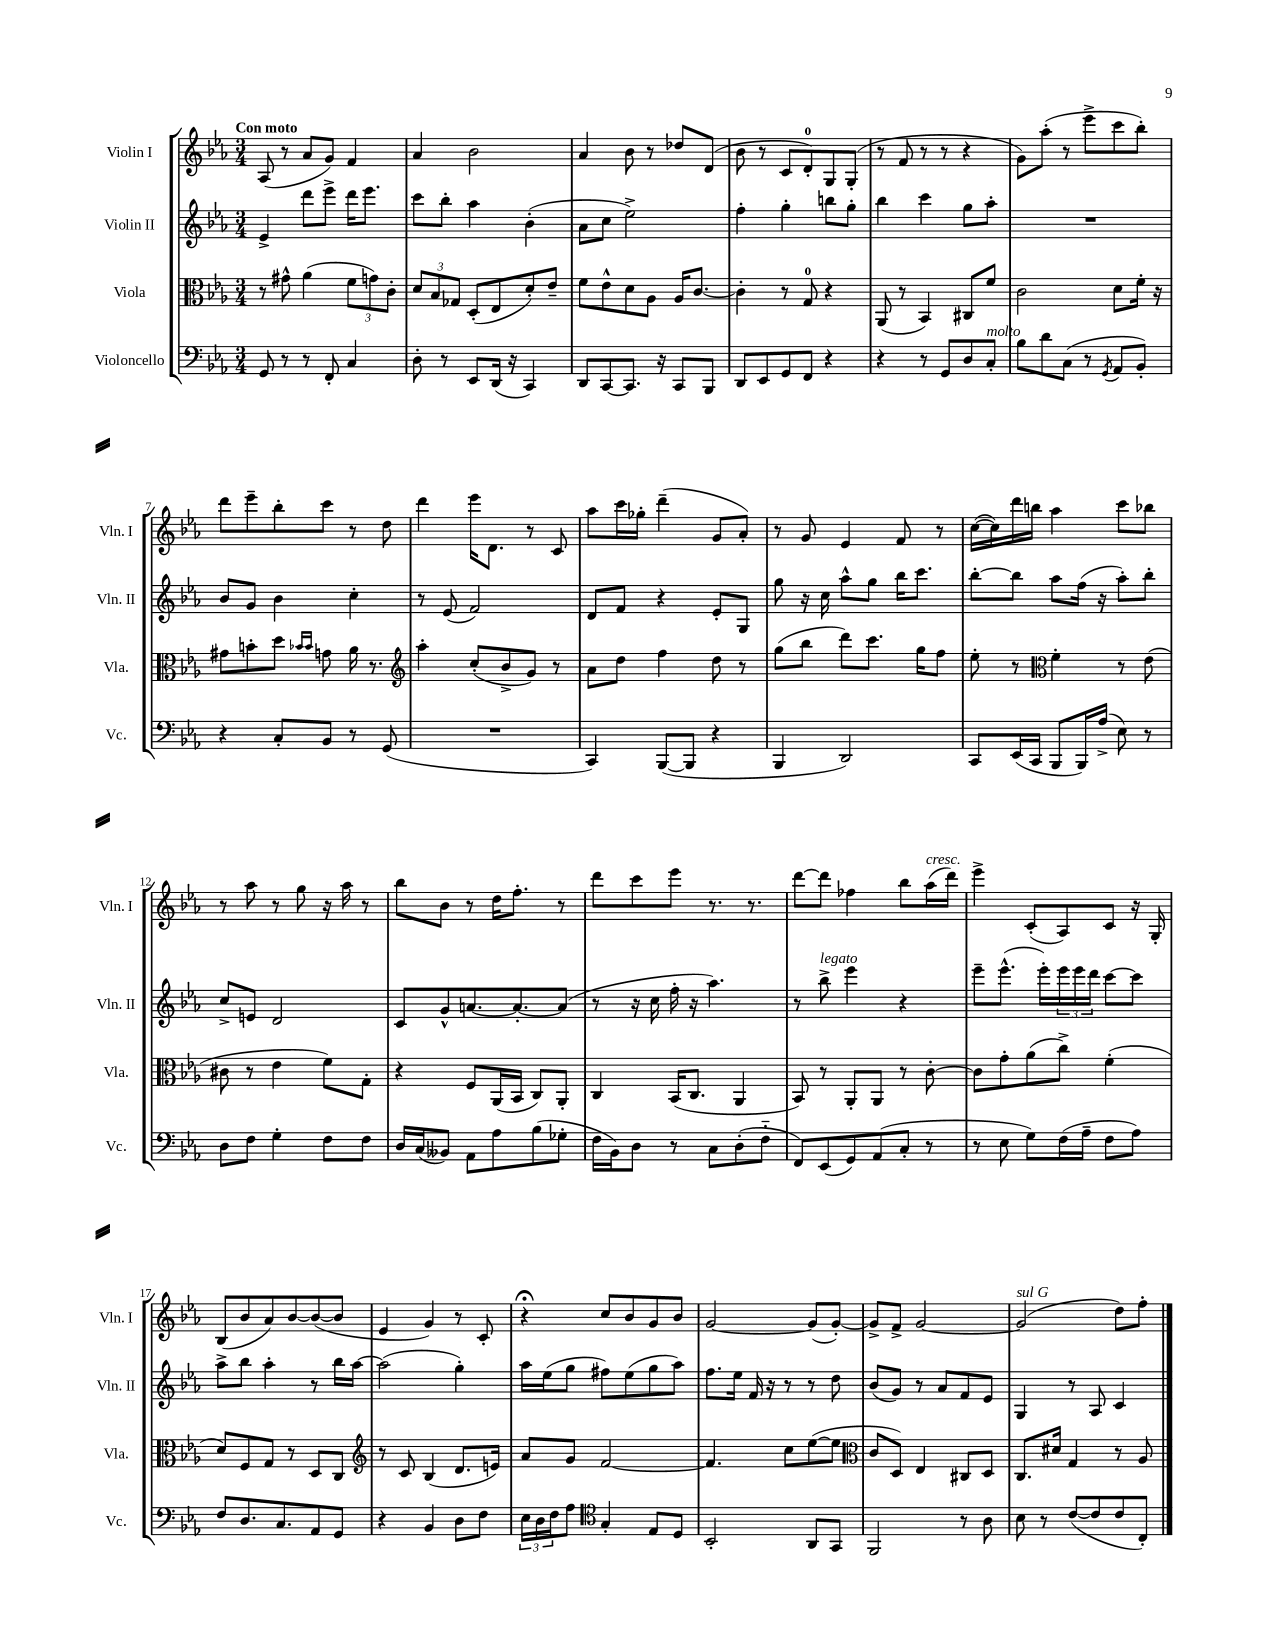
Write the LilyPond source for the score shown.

<<
\new StaffGroup <<
\new Staff = "s0" \with { instrumentName = "Violin I" shortInstrumentName = "Vln. I" } {
    \clef treble \key ees \major \numericTimeSignature \time 3/4 \tempo "Con moto"
    aes8( r8 aes'8 g'8) f'4 |
    aes'4 bes'2 |
    aes'4 bes'8 r8 des''8 d'8( |
    bes'8 r8 c'8 d'8-0-.) g8 g8-.( |
    r8 f'8 r8 r8 r4 |
    g'8) aes''8-.( r8 ees'''8-> c'''8 bes''8-.) |
    d'''8 ees'''8-- bes''8-. c'''8 r8 d''8 |
    d'''4 ees'''16 d'8. r8 c'8 |
    aes''8 c'''16 ges''16-. d'''4--( g'8 aes'8-.) |
    r8 g'8 ees'4 f'8 r8 |
    c''16~( c''16) d'''16 b''16 aes''4 c'''8 bes''8 |
    r8 aes''8 r8 g''8 r16 aes''16 r8 |
    bes''8 bes'8 r8 d''16 f''8.-. r8 |
    d'''8 c'''8 ees'''8 r8. r8. |
    d'''8~ d'''8 fes''4 bes''8 aes''16^\markup { \italic "cresc." }( d'''16) |
    ees'''4-> c'8-.( aes8) c'8 r16 g16-. |
    bes8( bes'8 aes'8) bes'8~ bes'8~( bes'8 |
    ees'4 g'4) r8 c'8-. |
    r4\fermata c''8 bes'8 g'8 bes'8 |
    g'2~ g'8( g'8~-.) |
    g'8-> f'8-> g'2~ |
    g'2^\markup { \italic "sul G" }( d''8) f''8-. \bar "|." |
}
\new Staff = "s1" \with { instrumentName = "Violin II" shortInstrumentName = "Vln. II" } {
    \clef treble \key ees \major \numericTimeSignature \time 3/4
    ees'4-> d'''8 ees'''8-> d'''16 ees'''8. |
    c'''8 bes''8-. aes''4 bes'4-.( |
    aes'8 c''8 ees''2->) |
    f''4-. g''4-. b''8 g''8-. |
    bes''4 c'''4 g''8 aes''8-. |
    R2. |
    bes'8 g'8 bes'4 c''4-. |
    r8 ees'8( f'2) |
    d'8 f'8 r4 ees'8-. g8 |
    g''8 r16 c''16 aes''8-^ g''8 bes''16 c'''8. |
    bes''8~-. bes''8 aes''8 f''16( r16 aes''8-.) bes''8-. |
    c''8-> e'8 d'2 |
    c'8 g'8-^ a'8.~ a'8.~-. a'8( |
    r8 r16 c''16 f''16-. r16 aes''4.) |
    r8 bes''8->^\markup { \italic "legato" } ees'''4 r4 |
    ees'''8-- ees'''8.-^( ees'''16-.) \tuplet 3/2 { ees'''16 ees'''16 d'''16 } c'''8~ c'''8 |
    aes''8-> bes''8 aes''4-. r8 bes''16 aes''16~ |
    aes''2( g''4-.) |
    aes''16 ees''16( g''8 fis''8) ees''8( g''8 aes''8) |
    f''8. ees''16 f'16 r16 r8 r8 d''8 |
    bes'8( g'8) r8 aes'8 f'8 ees'8 |
    g4 r8 aes8 c'4 \bar "|." |
}
\new Staff = "s2" \with { instrumentName = "Viola" shortInstrumentName = "Vla." } {
    \clef alto \key ees \major \numericTimeSignature \time 3/4
    r8 gis'8-^ aes'4( \tuplet 3/2 { f'8 g'8) c'8-. } |
    \tuplet 3/2 { d'8 bes8 ges8 } d8-.( ees8 d'8-.) ees'8-- |
    f'8 ees'8-^ d'8 aes8 aes16 c'8.~ |
    c'4-. r8 g8-0 r4 |
    aes,8( r8 bes,4) cis8 f'8 |
    c'2 d'8 f'16-. r16 |
    gis'8 b'8-. d''8 \grace { bes'16 bes'16 } g'8 aes'16 r8. |
    \clef treble aes''4-. c''8-.( bes'8-> g'8) r8 |
    aes'8 d''8 f''4 d''8 r8 |
    g''8( bes''8 d'''8) c'''8. g''16 f''8 |
    ees''8-. r8 \clef alto f'4-. r8 ees'8( |
    cis'8 r8 ees'4 f'8) g8-. |
    r4 f8 aes,16( bes,16 c8) aes,8-. |
    c4 bes,16( c8. aes,4 |
    bes,8) r8 aes,8-. aes,8 r8 c'8~-. |
    c'8 g'8-. aes'8( c''8->) f'4-.( |
    d'8) f8 g8 r8 d8 c8 |
    \clef treble r8 c'8 bes4( d'8. e'16) |
    aes'8 g'8 f'2~ |
    f'4. c''8 ees''8~( ees''8 |
    \clef alto c'8 d8) ees4 cis8 d8 |
    c8. dis'16 g4 r8 aes8 \bar "|." |
}
\new Staff = "s3" \with { instrumentName = "Violoncello" shortInstrumentName = "Vc." } {
    \clef bass \key ees \major \numericTimeSignature \time 3/4
    g,8 r8 r8 f,8-. c4 |
    d8-. r8 ees,8 d,16( r16 c,4) |
    d,8 c,8~ c,8. r16 c,8 bes,,8 |
    d,8 ees,8 g,8 f,8 r4 |
    r4 r8 g,8 d8 c8-.^\markup { \italic "molto" } |
    bes8 d'8 c8( r8 \acciaccatura { g,8 } aes,8 bes,8-.) |
    r4 c8-. bes,8 r8 g,8( |
    R2. |
    c,4) bes,,8~( bes,,8 r4 |
    bes,,4 d,2) |
    c,8 ees,16( c,16 bes,,8 bes,,16) aes16->( ees8) r8 |
    d8 f8 g4-. f8 f8 |
    d16 c16( beses,8) aes,8 aes8 bes8( ges8-. |
    f16 bes,16) d8 r8 c8 d8-.( f8-_ |
    f,8) ees,8( g,8) aes,8( c8-. r8 |
    r8 ees8 g8) f16( aes16-- f8 aes8) |
    f8 d8. c8. aes,8 g,8 |
    r4 bes,4 d8 f8 |
    \tuplet 3/2 { ees16 d16 f16 } aes8 \clef tenor g4-. ees8 d8 |
    bes,2-. aes,8 g,8 |
    f,2 r8 aes8 |
    bes8 r8 c'8~( c'8 c'8 c8-.) \bar "|." |
}
>>
>>
